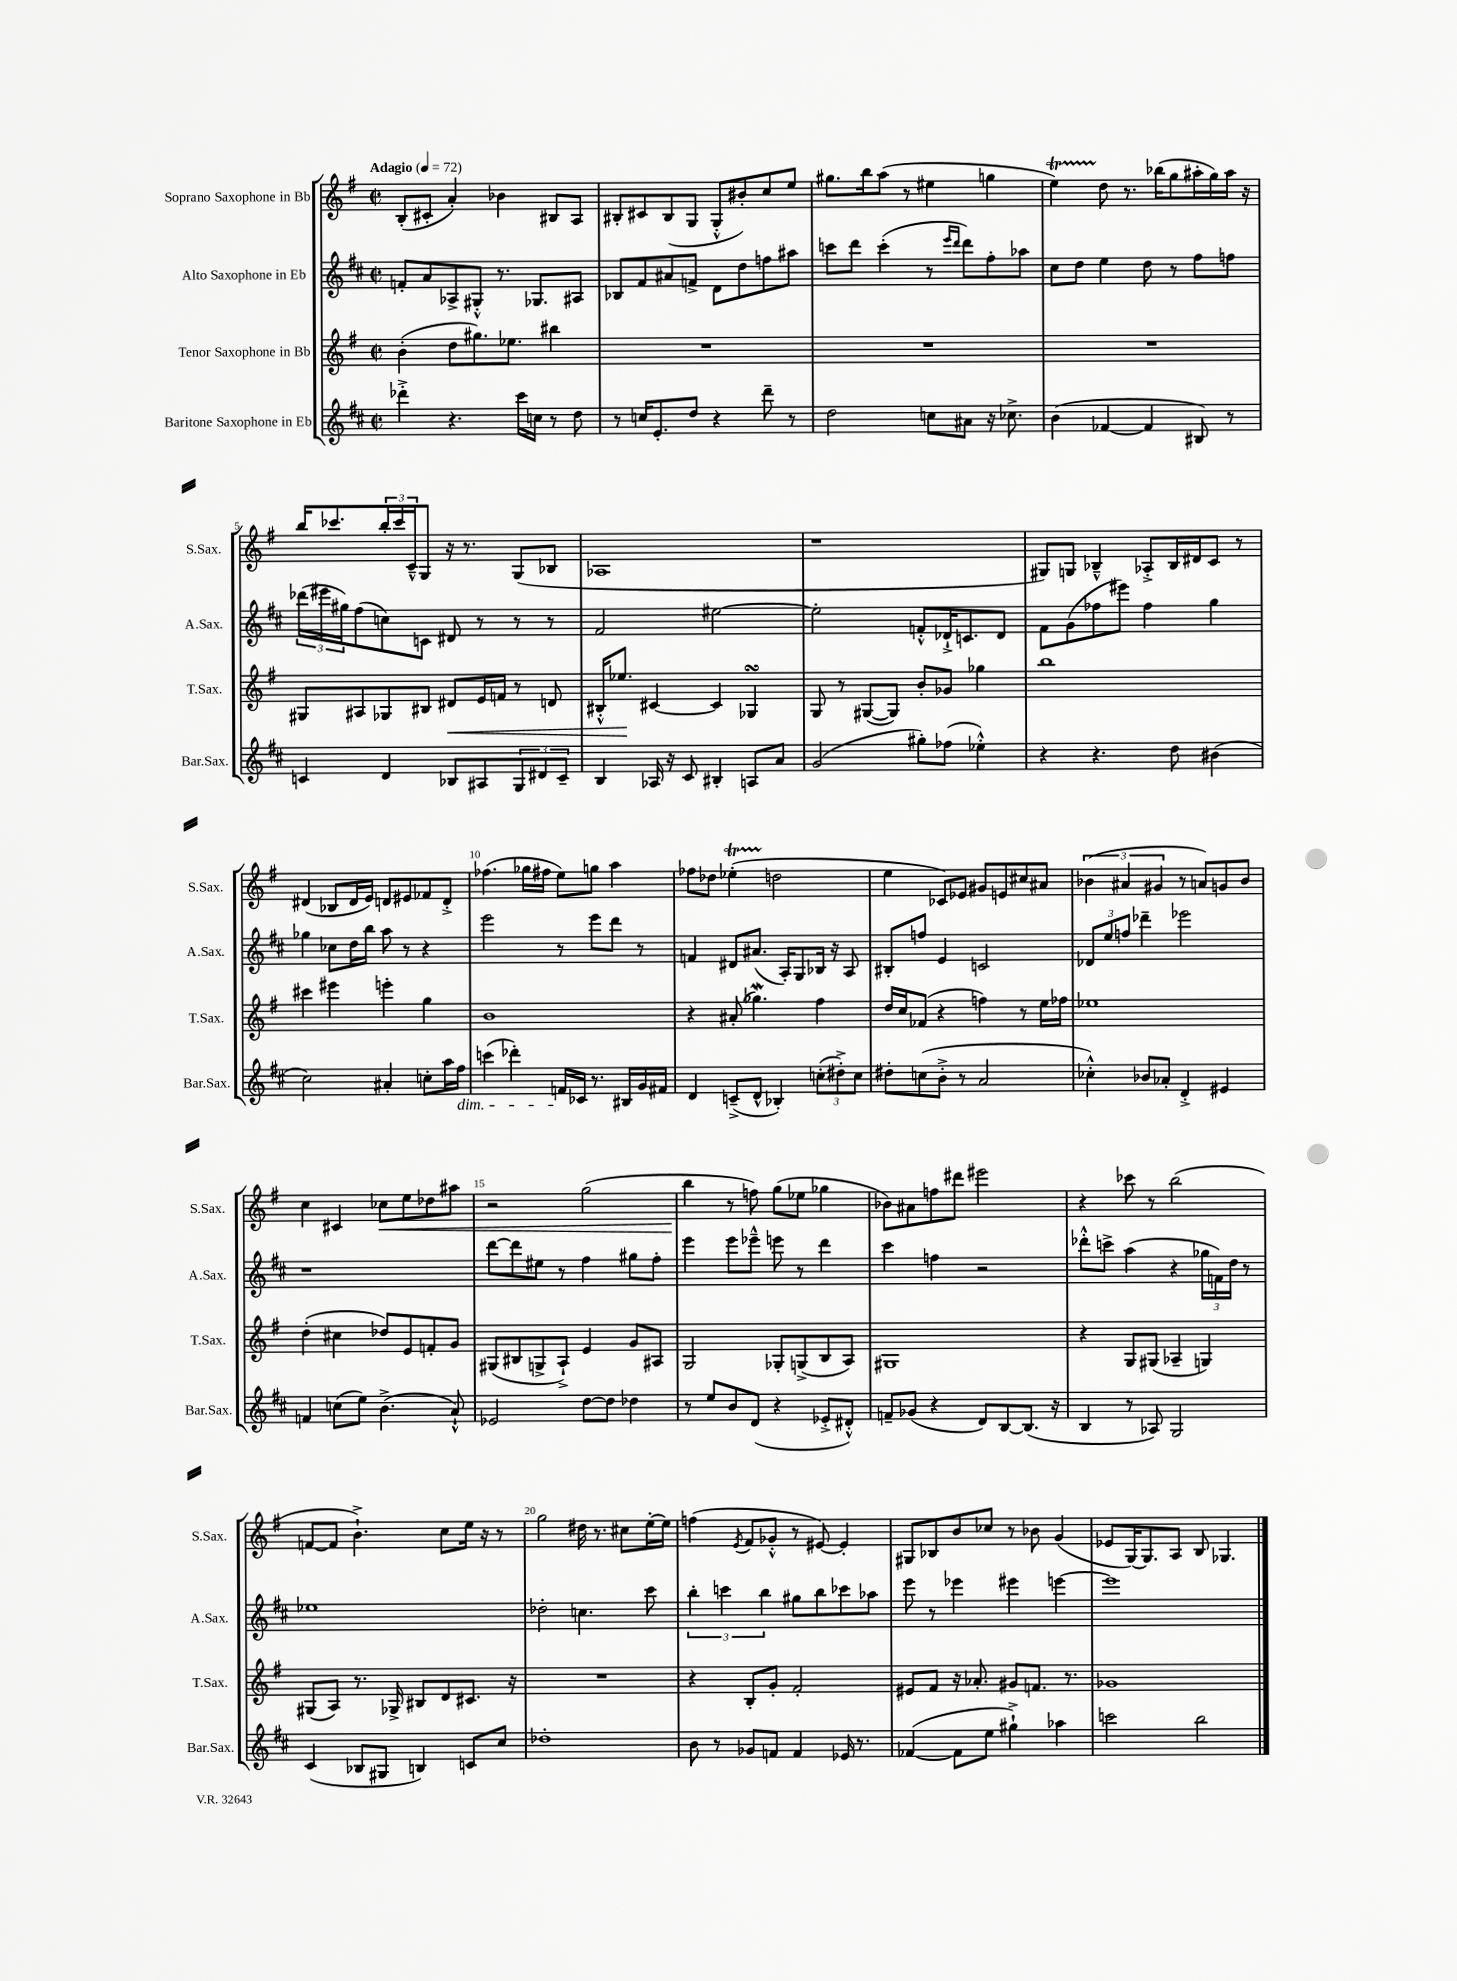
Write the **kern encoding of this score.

**kern	**kern	**kern	**kern
*staff4	*staff3	*staff2	*staff1
*clefG2	*clefG2	*clefG2	*clefG2
*k[f#c#]	*k[f#]	*k[f#c#]	*k[f#]
*M2/2	*M2/2	*M2/2	*M2/2
*met(c|)	*met(c|)	*met(c|)	*met(c|)
*MM72	*MM72	*MM72	*MM72
4ddd-'^	(4b'	8f'	(8B'
.	.	8a	8c#'
4.r	8dd	8A-^	4a')
.	8.gg#)	8G#'^^	.
.	.	8.r	4b-
.	8.ee-	.	.
16ccc#	.	.	.
16cc	.	8.G-	.
8r	4bb#	.	8B#
8dd	.	8A#	8A
=	=	=	=
8r	1r	8B-	8B#'
16cc	.	8f#	8c#
8.e'	.	.	.
.	.	8a#	(8B#
8dd	.	8f^	8G
4r	.	8d	8G'^^
.	.	8dd	8b#')
8ddd~	.	8ff	8cc
8r	.	8aa#	8ee
=	=	=	=
2dd	1r	8ccc	8.gg#
.	.	8ddd	.
.	.	.	16bb
.	.	(4ccc'	(8aa
.	.	.	8r
8cc	.	8r	4ee#
.	.	16qqeee	.
.	.	16qqddd	.
8a#	.	8ddd)	.
16r	.	8ff#'	4gg
8.cc-^	.	.	.
.	.	8aa-	.
=	=	=	=
(4b	1r	8cc#	4ee)
.	.	8dd	.
[4f-	.	4ee	8dd
.	.	.	8.r
4f-]	.	8dd	.
.	.	.	(16bb-
.	.	8r	8gg
8B#)	.	8ff#	16aa#'
.	.	.	16gg)
8r	.	8ff	16aa#
.	.	.	16r
=	=	=	=
4c	8G#	(24ddd-	16bb
.	.	24eee#	.
.	.	.	8.ccc-
.	.	24gg#)	.
.	8A#	(8ff#	.
4d	8G-	8cc)	24bb'
.	.	.	24ccc-
.	.	.	24c~^^
.	8B#	8c	8G
8B-	8d#	8d#	16r
.	.	.	8.r
8A#	16e	8r	.
.	16f	.	.
12G	8r	8r	(8G
12d#	.	.	.
.	8d	8r	8B-
12c~	.	.	.
=	=	=	=
4B	16B#'^^	2f#	1A-
.	8.ee-	.	.
16A-	[4c#	.	.
16r	.	.	.
8c#	.	.	.
4B#'	4c#]	[2ee#	.
8A	4G-	.	.
8a	.	.	.
=	=	=	=
(2g	8G	2ee#']	1r
.	8r	.	.
.	([8G#	.	.
.	8G#])	.	.
8gg#')	8b'	8f'^^	.
(8ff-	8g-	16d-`^	.
.	.	8.c	.
4ee-'^^)	4gg-	.	.
.	.	8d-	.
=	=	=	=
4r	1bb	8f#	8G#)
.	.	(8g	8G
4.r	.	8ff-	4B-~^^
.	.	8eee#)	.
.	.	4ff-	8A-'^
8dd	.	.	16B-
.	.	.	16d#
(4b#	.	4gg	8c
.	.	.	8r
=	=	=	=
2cc#)	4ccc#	4gg-	(4d#
.	4eee#	8cc-	8B-
.	.	16dd	16d#
.	.	16bb	16e)
4a#'	4eee'	8aa	8d
.	.	8r	8e#
8cc'	4gg	4r	8f-
16aa	.	.	8d'^
16ff#	.	.	.
=	=	=	=
(4ccc	1b	2eee	(4.ff-
4ddd-')	.	.	.
.	.	.	16gg-
.	.	.	16ff#
16f	.	8r	8ee)
16c-	.	.	.
8.r	.	8eee	8gg
.	.	8ddd	4aa
16B#	.	.	.
16g	.	8r	.
16f#	.	.	.
=	=	=	=
4d	4r	4f	8ff-
.	.	.	8dd-
(8c~^	(8a#'	8d#	(4ee-'
8d^^	4.gg-)	(8.a#	.
4B-')	.	.	2dd
.	.	16A')	.
.	.	8G	.
(12cc'	4ff#	16B-	.
.	.	16r	.
12dd#'^)	.	.	.
.	.	8A	.
12cc	.	.	.
=	=	=	=
8dd#'	16dd	8B#'	4ee
.	16cc	.	.
(8cc	(8f-	8ff	.
8b'^	4r	4e	8c-)
8r	.	.	8e-
2a	4ff)	2c	8g#
.	.	.	8e
.	8r	.	8cc#
.	16ee	.	8a#
.	16ff-	.	.
=	=	=	=
4cc-'^^)	1ee-	12d-	(6b-
.	.	12ee	.
.	.	12ff	6a#
8b-	.	4ddd-~	.
.	.	.	6g#
8a-'	.	.	.
4d'^	.	2eee-	8r
.	.	.	8a)
4e#	.	.	8g
.	.	.	8b-
=	=	=	=
4f	(4dd'	1r	4cc
(8cc	4cc#	.	4c#
8ee)	.	.	.
(4.b^	8dd-)	.	8cc-
.	8e	.	8ee
.	8f'	.	8dd-
8a`^^)	8g	.	8aa#
=	=	=	=
2e-	(8G#	[8ddd	2r
.	8B#	8ddd]	.
.	8G^	8ee#	.
.	8A`^)	8r	.
[8dd	4e	4ff#	(2gg
8dd]	.	.	.
4dd-	8g	8gg#	.
.	8A#	8ff#'	.
=	=	=	=
8r	2G	4eee	4bb
8ee	.	.	.
8b	.	8eee	8r
(8d	.	8eee-~^^	8ff)
4r	8G-'	8eee	(8gg
.	(8G^	8r	8ee-
8e-'^	8B	4ddd	4gg-
8d#'^^)	8A)	.	.
=	=	=	=
8f~	1G#	4ccc#	8b-)
(8g-	.	.	8a#
4r	.	4ff	8ff
.	.	.	8ddd#
8d)	.	2r	2eee#
[8B	.	.	.
(8.B]	.	.	.
16r	.	.	.
=	=	=	=
4B	4r	8ddd-'^^	4r
.	.	8ccc^	.
8r	8G	(4aa	8ccc-
8A-)	(8G#	.	8r
2G	4A-~	4r	(2bb
.	4G)	24gg-	.
.	.	24f)	.
.	.	24dd	.
.	.	8r	.
=	=	=	=
(4c#	(8G#	1ee-	[8f
.	8A)	.	8f]
8B-	8.r	.	4.b`^)
8G#	.	.	.
.	16G-^	.	.
4B)	8B#	.	.
.	8d	.	8cc
8c	8.c#	.	16ee
.	.	.	16r
8cc#	.	.	8r
.	16r	.	.
=	=	=	=
1dd-'	1r	2dd-'	2gg
.	.	4.cc	16dd#
.	.	.	8.r
.	.	.	8cc#
.	.	8ccc#	[16ee'
.	.	.	16ee]
=	=	=	=
8b	4r	6bb'	(4ff
8r	.	.	.
.	.	6ccc	.
.	.	.	8qe
8g-	8B'	.	8f#
.	.	6bb	.
8f	8g'	.	8g-'^^
4f	2f#'	8gg#	8r
.	.	8bb	[8e#)
16e-	.	8ccc-	4e#']
8.r	.	.	.
.	.	8aa-	.
=	=	=	=
([4f-	8e#	8eee	8G#
.	8f#	8r	8B-
8f-]	16r	4eee-	8b
.	8.a-'	.	.
8ee	.	.	8cc-
4gg#`^)	8g#	4eee#	8r
.	8.f	.	8b-
4aa-	.	[4eee	(4g
.	8.r	.	.
=	=	=	=
2ccc	1g-	1eee]	8e-
.	.	.	[16G)
.	.	.	8.G]
.	.	.	8A
2bb	.	.	8B
.	.	.	4.G-
==	==	==	==
*-	*-	*-	*-
